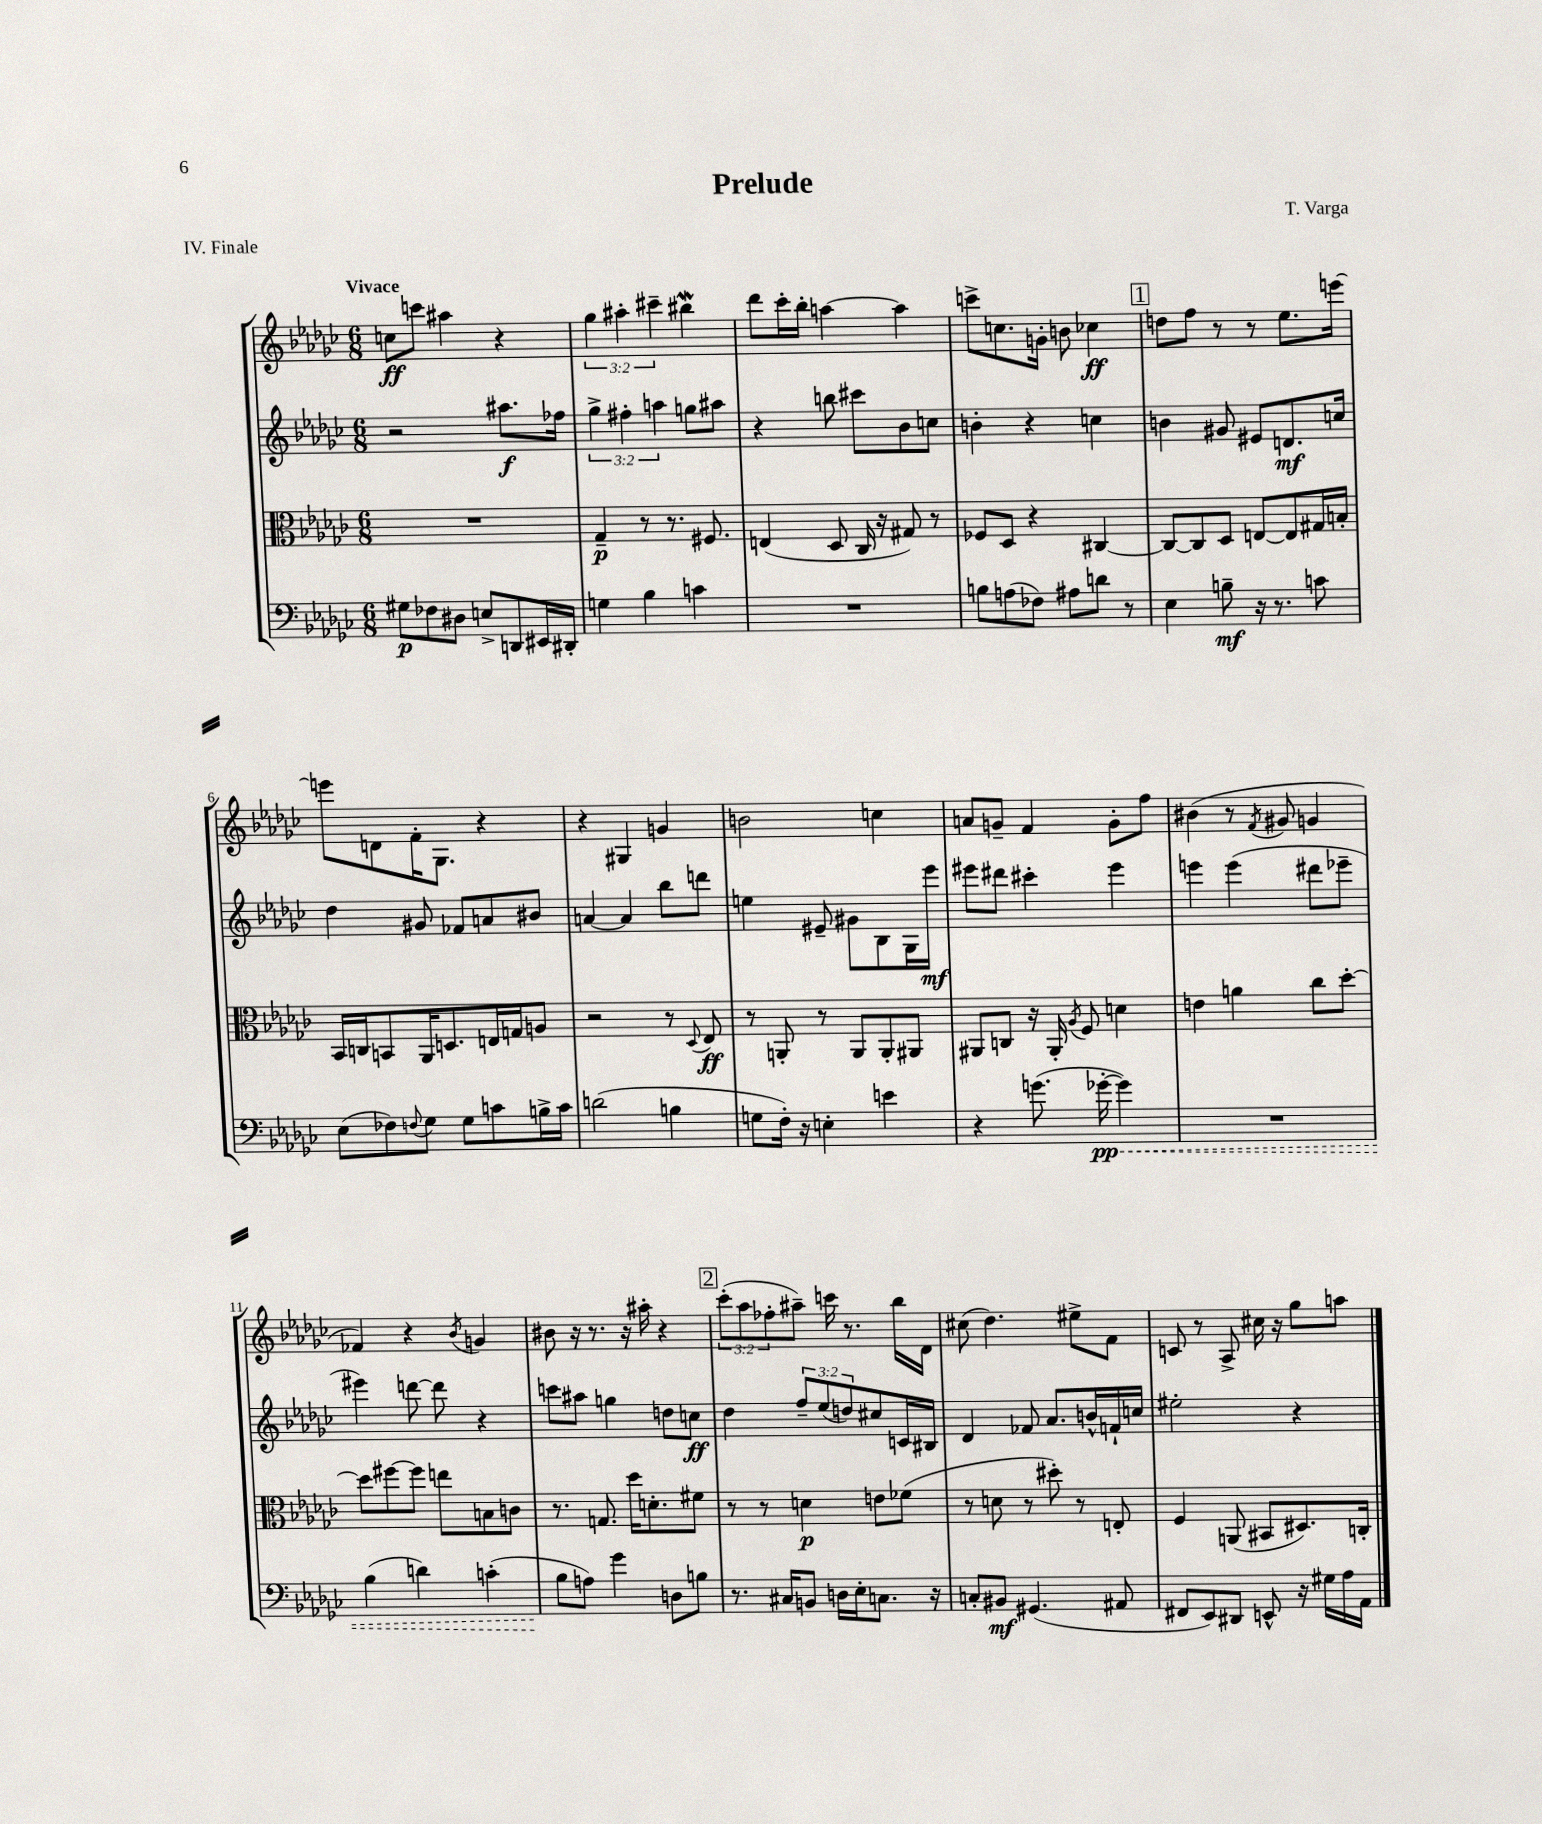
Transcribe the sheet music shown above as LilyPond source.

\header { title = "Prelude" composer = "T. Varga" piece = "IV. Finale" }
<<
\new StaffGroup <<
\new Staff = "s0" {
    \clef treble \key ges \major \numericTimeSignature \time 6/8 \override Staff.TupletNumber.text = #tuplet-number::calc-fraction-text \tempo "Vivace"
    c''8\ff c'''8 ais''4 r4 |
    \tuplet 3/2 { ges''4 ais''4-. cis'''4-- } bis''4\mordent |
    des'''8 ces'''16-. bes''16-. a''4~ a''4 |
    c'''8-> c''8. g'16-. b'8 ces''4\ff |
    \mark \markup { \box "1" } d''8 f''8 r8 r8 ees''8. e'''16~ |
    e'''8 d'8 f'16-. ges8. r4 |
    r4 gis4 g'4 |
    b'2 c''4 |
    a'8 g'8-- f'4 g'8-. f''8 |
    bis'4( r8 \acciaccatura { f'8 } gis'8 g'4 |
    fes'4) r4 \acciaccatura { bes'8 } g'4 |
    bis'8 r16 r8. r16 ais''16-. r4 |
    \mark \markup { \box "2" } \tuplet 3/2 { ces'''8-.( aes''8 fes''8-. } ais''8--) c'''16 r8. bes''16 des'16 |
    cis''8( des''4.) eis''8-> f'8 |
    c'8 r8 aes8-> cis''16 r16 ges''8 a''8 \bar "|." |
}
\new Staff = "s1" {
    \clef treble \key ges \major \numericTimeSignature \time 6/8 \override Staff.TupletNumber.text = #tuplet-number::calc-fraction-text
    r2 ais''8.\f fes''16 |
    \tuplet 3/2 { ges''4-> fis''4-. a''4 } g''8 ais''8 |
    r4 b''8 cis'''8 bes'8 c''8 |
    b'4-. r4 c''4 |
    \mark \markup { \box "1" } b'4 gis'8 eis'8 d'8.\mf c''16 |
    des''4 gis'8 fes'8 a'8 bis'8 |
    a'4~ a'4 bes''8 d'''8 |
    e''4 eis'8-- gis'8 bes8 ges16 ees'''16\mf |
    eis'''8 dis'''8 cis'''4-. eis'''4 |
    e'''4 e'''4( dis'''8 ees'''8-- |
    eis'''4) d'''8~ d'''8 r4 |
    c'''8 ais''8 g''4 d''8 c''8\ff |
    \mark \markup { \box "2" } des''4 \tuplet 3/2 { f''8-- ees''8( d''8) } cis''8 c'16 bis16 |
    des'4 fes'8 aes'8. b'16-^ f'16-! c''16 |
    eis''2-. r4 \bar "|." |
}
\new Staff = "s2" {
    \clef alto \key ges \major \numericTimeSignature \time 6/8
    R2. |
    ges4--\p r8 r8. fis8. |
    e4( des8 ces16 r16 gis8) r8 |
    fes8 des8 r4 cis4~ |
    \mark \markup { \box "1" } cis8~ cis8 des8 e8~ e8 gis16 b16-. |
    bes,16 c16 b,8 aes,16 d8. e16 g16 a8 |
    r2 r8 \appoggiatura { des8 } ees8\ff |
    r8 a,8-. r8 a,8 a,8-. ais,8 |
    ais,8 c8 r16 ais,16-. \acciaccatura { aes8 } f8 d'4 |
    e'4 a'4 ces''8 des''8~-. |
    des''8 fis''8~ fis''8 e''8 b8 c'8 |
    r8. g8. des''16 d'8.-. fis'8 |
    \mark \markup { \box "2" } r8 r8 d'4\p e'8 fes'8( |
    r8 d'8 r8 dis''8-.) r8 e8-. |
    f4 a,8( bis,8 dis8.) c16-. \bar "|." |
}
\new Staff = "s3" {
    \clef bass \key ges \major \numericTimeSignature \time 6/8
    gis8\p fes8 dis8 e8-> d,8 eis,16 dis,16-. |
    g4 bes4 c'4 |
    R2. |
    b8 a8( fes8) ais8 d'8 r8 |
    \mark \markup { \box "1" } ees4 b8--\mf r16 r8. c'8 |
    ees8( fes8) \appoggiatura { f8 } ges8 ges8 c'8 b16-> c'16 |
    d'2( b4 |
    g8 f16-.) r16 e4-. e'4 |
    r4 g'8.( ges'16~-.\pp \once \override Hairpin.style = #'dashed-line ges'4\<) |
    R2. |
    bes4( d'4) c'4-.( |
    bes8\! a8) ges'4 d8 b8 |
    \mark \markup { \box "2" } r8. cis16 b,8 d16 ees16-. c8. r16 |
    c8-. bis,8\mf gis,4.( ais,8 |
    fis,8 ees,8) dis,8 e,8-^ r16 gis16 aes16 aes,16 \bar "|." |
}
>>
>>
